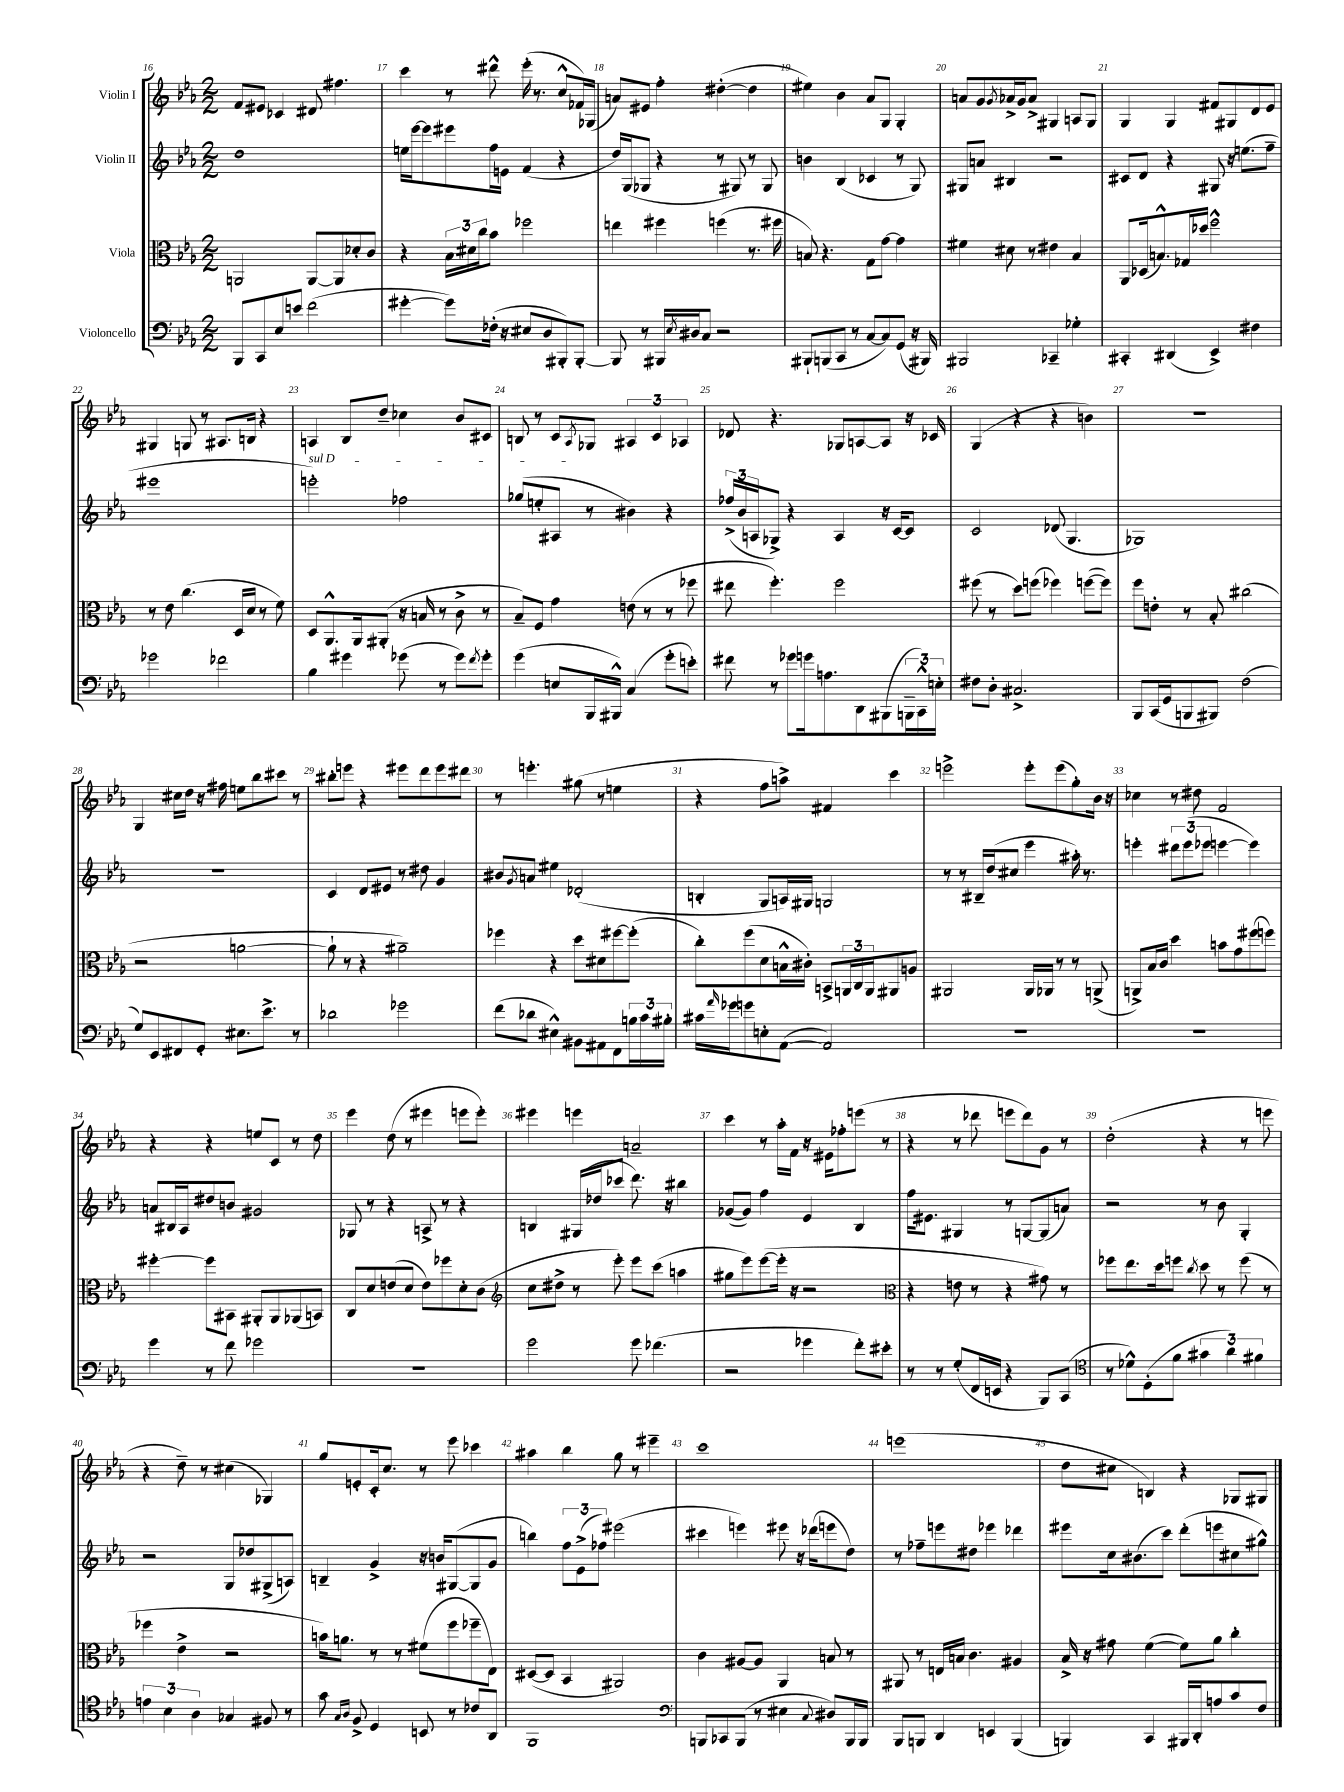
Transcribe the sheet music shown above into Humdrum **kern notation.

**kern	**kern	**kern	**kern
*staff4	*staff3	*staff2	*staff1
*clefF4	*clefC3	*clefG2	*clefG2
*k[b-e-a-]	*k[b-e-a-]	*k[b-e-a-]	*k[b-e-a-]
*M2/2	*M2/2	*M2/2	*M2/2
8BBB-	2AA	1dd	8f
8CC	.	.	8e#
8E-	.	.	4c-
8e	.	.	.
(2f	[8AA	.	8d#
.	8AA]	.	4.ff#
.	8d-'	.	.
.	8c	.	.
=	=	=	=
[4g#'	4r	16ee	4ccc
.	.	[16eee-	.
.	.	8eee-]	.
8g#])	24B-	8eee#	8r
.	24d#	.	.
.	24cc	.	.
(16F-'	8b-	16ff	8ddd#^^
16r	.	16e	.
8E#	2ff-	(4f	(16eee-'
.	.	.	8.r
8D	.	.	.
8BBB#')	.	4r	8cc^^
[8BBB#'	.	.	16f-)
.	.	.	(16G-
=	=	=	=
8BBB#]	4ee	16dd)	8a)
.	.	(16G	.
8r	.	8G-	8e#
16BBB#	4ff#	4r	4ff'
8qE-	.	.	.
16D#	.	.	.
8C	.	.	.
2r	(4ff	8r	([4dd#'
.	.	8G#)	.
.	8.r	8r	4dd#]
.	.	8G#	.
.	16ff#	.	.
=	=	=	=
8BBB#`	8B)	4b	4ee#)
(8BBB	4.r	.	.
8CC	.	(4B-	4b-
8r	.	.	.
[8C	8G	4c-	8a-
8C])	[8g	.	8G
(8GG	4g]	8r	4G'
16r	.	8G)	.
16BBB#)	.	.	.
=	=	=	=
2BBB#	4f#	8G#	8a
.	.	8a	8g
.	.	.	8qg
.	8d#	4B#	16a-^
.	.	.	16g
.	8r	.	8a-^
4CC-~	4e#	2r	4G#
4G-'	4B-	.	8A
.	.	.	8G#
=	=	=	=
4CC#'	8AA-	8c#	4G
.	(16D-	8d	.
.	8.B^^)	.	.
(4DD#	.	4r	4G
.	16G-	.	.
.	16dd-	.	.
4EE-^)	2ff^^	8G#	8f#
.	.	16r	8G#
.	.	(8.ee	.
4F#	.	.	8d
.	.	8ff~	8e-
=	=	=	=
2g-	8r	1eee#	4G#
.	8e-	.	.
.	(4.cc	.	8G
.	.	.	8r
2f-	.	.	8.A#
.	16D	.	.
.	16d	.	16B
.	8r	.	4r
.	8f)	.	.
=	=	=	=
4B-	8D	2eee')	4A
.	8.AA-^^	.	.
4g#	.	.	8B-
.	16AA-	.	.
.	(8AA#'	.	8dd~
(8g-	16r	2ff-	4cc-
.	16B	.	.
8r	8r	.	.
8g-)	8c^	.	8b-
8qf	.	.	.
8g-'	8r	.	8c#
=	=	=	=
(4g	8B-~)	(8gg-	8B
.	8F	8ee'	8r
8E	4g	8A#	8c
.	.	.	8qA-
16BBB-	.	8r	8G-
16BBB#^^)	.	.	.
(4C	(8e	4b#)	6A#
.	8r	.	.
.	.	.	6c
8g'	8r	4r	.
.	.	.	6A-
8e')	8ff-	.	.
=	=	=	=
8f#	8ee#	(24ff-^	8d-
.	.	24b-	.
.	.	24A	.
8r	4.ff')	8G-^)	4.r
8g-	.	4r	.
16g	.	.	.
8.A	.	.	.
.	2ff	4A	8G-
8DD	.	.	[8A
(8BBB#	.	16r	8A]
.	.	[16c	.
24BBB~	.	8c]	16r
24CC^^)	.	.	.
.	.	.	16c-
24E'	.	.	.
=	=	=	=
8F#	(8ff#	2c	(4G
8D'	8r	.	.
2.C#^	8dd)	.	4r
.	(8ff	.	.
.	4ff-)	(8d-	4r
.	.	4.G	.
.	([8ff	.	4b)
.	8ff])	.	.
=	=	=	=
8BBB-	8ff	1G-)	1r
(16CC	8e'	.	.
16GG	.	.	.
8BBB	8r	.	.
8BBB#)	8B-'	.	.
(2F	(2cc#	.	.
=	=	=	=
8G)	2r	1r	4G
8EE-	.	.	.
8FF#	.	.	16cc#
.	.	.	16dd
8GG'	.	.	16r
.	.	.	16ff#
8.E#	[2a	.	8ee
.	.	.	8bb-
8.e-^	.	.	.
.	.	.	8ccc#
8r	.	.	8r
=	=	=	=
2d-	8a`]	4c	8bb#'
.	8r	.	8eee
.	4r	8d	4r
.	.	8e#	.
2g-	2a#~)	8r	8eee#
.	.	8dd#	8ddd
.	.	4g	8eee#
.	.	.	8ddd#
=	=	=	=
(8f	4ff-	8b#	8r
.	.	8qg	.
8d-	.	8a	4.eee'
4E#^^)	4r	4ee#	.
8BB#	8dd	(2d-'	(8gg#
8AA#	8d#	.	8r
8FF	[8ff#	.	4ee
24B	(8ff#']	.	.
24c	.	.	.
24B#'	.	.	.
=	=	=	=
16c#	8cc')	4B'	4r
16qqa-	.	.	.
16g-	.	.	.
8g	(8ff	.	.
8E'	8d	8G	8ff
([8AA-	16B^^	16A)	8aa^)
.	16c#')	16G#	.
2AA-])	8BB^	2G	4f#
.	24AA	.	.
.	24C	.	.
.	24AA	.	.
.	8AA#	.	4ccc
.	8A	.	.
=	=	=	=
1r	2AA#	8r	2eee^
.	.	8r	.
.	.	16B#~	.
.	.	(16dd	.
.	.	8cc#	.
.	16AA#	4eee-	8eee'
.	16AA-	.	.
.	8r	.	(8eee
.	8r	16aa#')	8gg')
.	.	8.r	.
.	(8AA^	.	16b-
.	.	.	16r
=	=	=	=
1r	8AA^)	4eee'	4cc-
.	16B-	.	.
.	16c	.	.
.	4dd	12ddd#	8r
.	.	(12eee	.
.	.	.	8dd#
.	.	12eee-	.
.	8b	[4eee	2f
.	8g	.	.
.	(8ff#	4eee])	.
.	8ff)	.	.
=	=	=	=
4g	[4ff#'	8a	4r
.	.	16B#	.
.	.	16A-	.
8r	8ff#]	8dd#	4r
8f	8BB#	8b	.
2g-	8AA#'	2g#	8ee
.	8AA#	.	8c
.	(8AA-	.	8r
.	8BB)	.	8dd
=	=	=	=
1r	8C	8G-	4eee-
.	8d	8r	.
.	(8e	4r	(8dd
.	8d	.	8r
.	8e)	8A^	4eee#
.	8ff-	8r	.
.	8d'	4r	8eee
.	(8c	.	8eee')
=	=	=	=
*	*clefG2	*	*
2g	8cc	4B	4eee#
.	8dd#^	.	.
.	8r	(16G#	4eee
.	.	16dd-	.
.	8eee-')	8ccc-	.
8g	8eee-	8.ddd)	2a~
(4.f-	(8ccc	.	.
.	.	16r	.
.	4aa	4bb#	.
=	=	=	=
2r	8gg#	([8g-	4ccc
.	8eee-)	8g-])	.
.	([8eee-	4ff	8r
.	16eee-']	.	16aa-'
.	16r	.	16f
4g-	2r	4e-	16r
.	.	.	16e#
.	.	.	8ff-'
8f')	.	4B-	(8eee
8e#'	.	.	8r
=	=	=	=
*	*clefC3	*	*
8r	4r	16ff	4r
.	.	8.e#	.
8r	.	.	.
(8G'	8e	4G#	8r
16FF	8r	.	8ddd-
16EE	.	.	.
4r	4r	8r	8eee
.	.	[8G	8ddd-)
8BBB-)	8g#)	(8G]	8g
(8CC	8r	8a)	8r
=	=	=	=
*clefC4	*	*	*
8r	8ff-	2r	(2dd'
8d-^^)	8.ee-	.	.
(8D'	.	.	.
.	16dd	.	.
8f	8ff	.	.
.	8qcc	.	.
6g#	8dd	8r	4r
.	8r	8b-	.
6a-)	.	.	.
.	(8ff	4G'	8r
6f#	.	.	.
.	8r	.	8eee
=	=	=	=
6e	4ff-	2r	4r
6B-	.	.	.
.	4e-^	.	8dd~)
6A-	.	.	.
.	.	.	8r
4G-	2r	8G	(4cc#
.	.	8dd-	.
8F#	.	(8G#^	4G-)
8r	.	8A)	.
=	=	=	=
8g	16b)	4B~	8gg
.	8.a	.	.
16qqG	.	.	.
16qqA-	.	.	.
8F^	.	.	8e'
4D	8r	4g^	16c'
.	.	.	8.cc
.	8r	.	.
8BB	(8f#	16r	8r
.	.	16b	.
8r	8ff	([8G#	8eee-
8c-	8ff-~	8G#]	4ccc-
8AA-	8E-)	8g	.
=	=	=	=
1FF	([8D#	4bb)	4aa#
.	8D#]	.	.
.	4BB-	12ff	4bb-
.	.	(12e-^	.
.	.	12ff-)	.
.	2AA#)	(2eee#	8gg
.	.	.	8r
.	.	.	4eee#~
=	=	=	=
*clefF4	*	*	*
8BBB	4c	4ccc#	1ccc
8CC-	.	.	.
(8BBB	[8A#	4eee)	.
8r	8A#]	.	.
4E#	4AA-	8eee#	.
.	.	16r	.
.	.	(16ddd-	.
8qqC	.	.	.
8D#)	8B	8eee	.
16BBB	8r	8dd)	.
16BBB	.	.	.
=	=	=	=
8BBB-	8AA#	8r	(1eee
8BBB	8r	8ff-~	.
4DD	16E	8eee	.
.	16B	.	.
.	4.c	8dd#	.
4EE	.	4eee-	.
(4BBB	4A#	4ddd-	.
=	=	=	=
4BBB)	16B-^	8eee#	8dd
.	16r	.	.
.	8g#	16cc	8cc#
.	.	(8.b#	.
4CC	([4f	.	4B)
.	.	8ccc)	.
16BBB#	8f])	(8ddd'	4r
16DD'	.	.	.
8A	8a-	8eee	.
8c	4cc'	8cc#	8G-
8F	.	8gg#^^)	8G#
==	==	==	==
*-	*-	*-	*-
